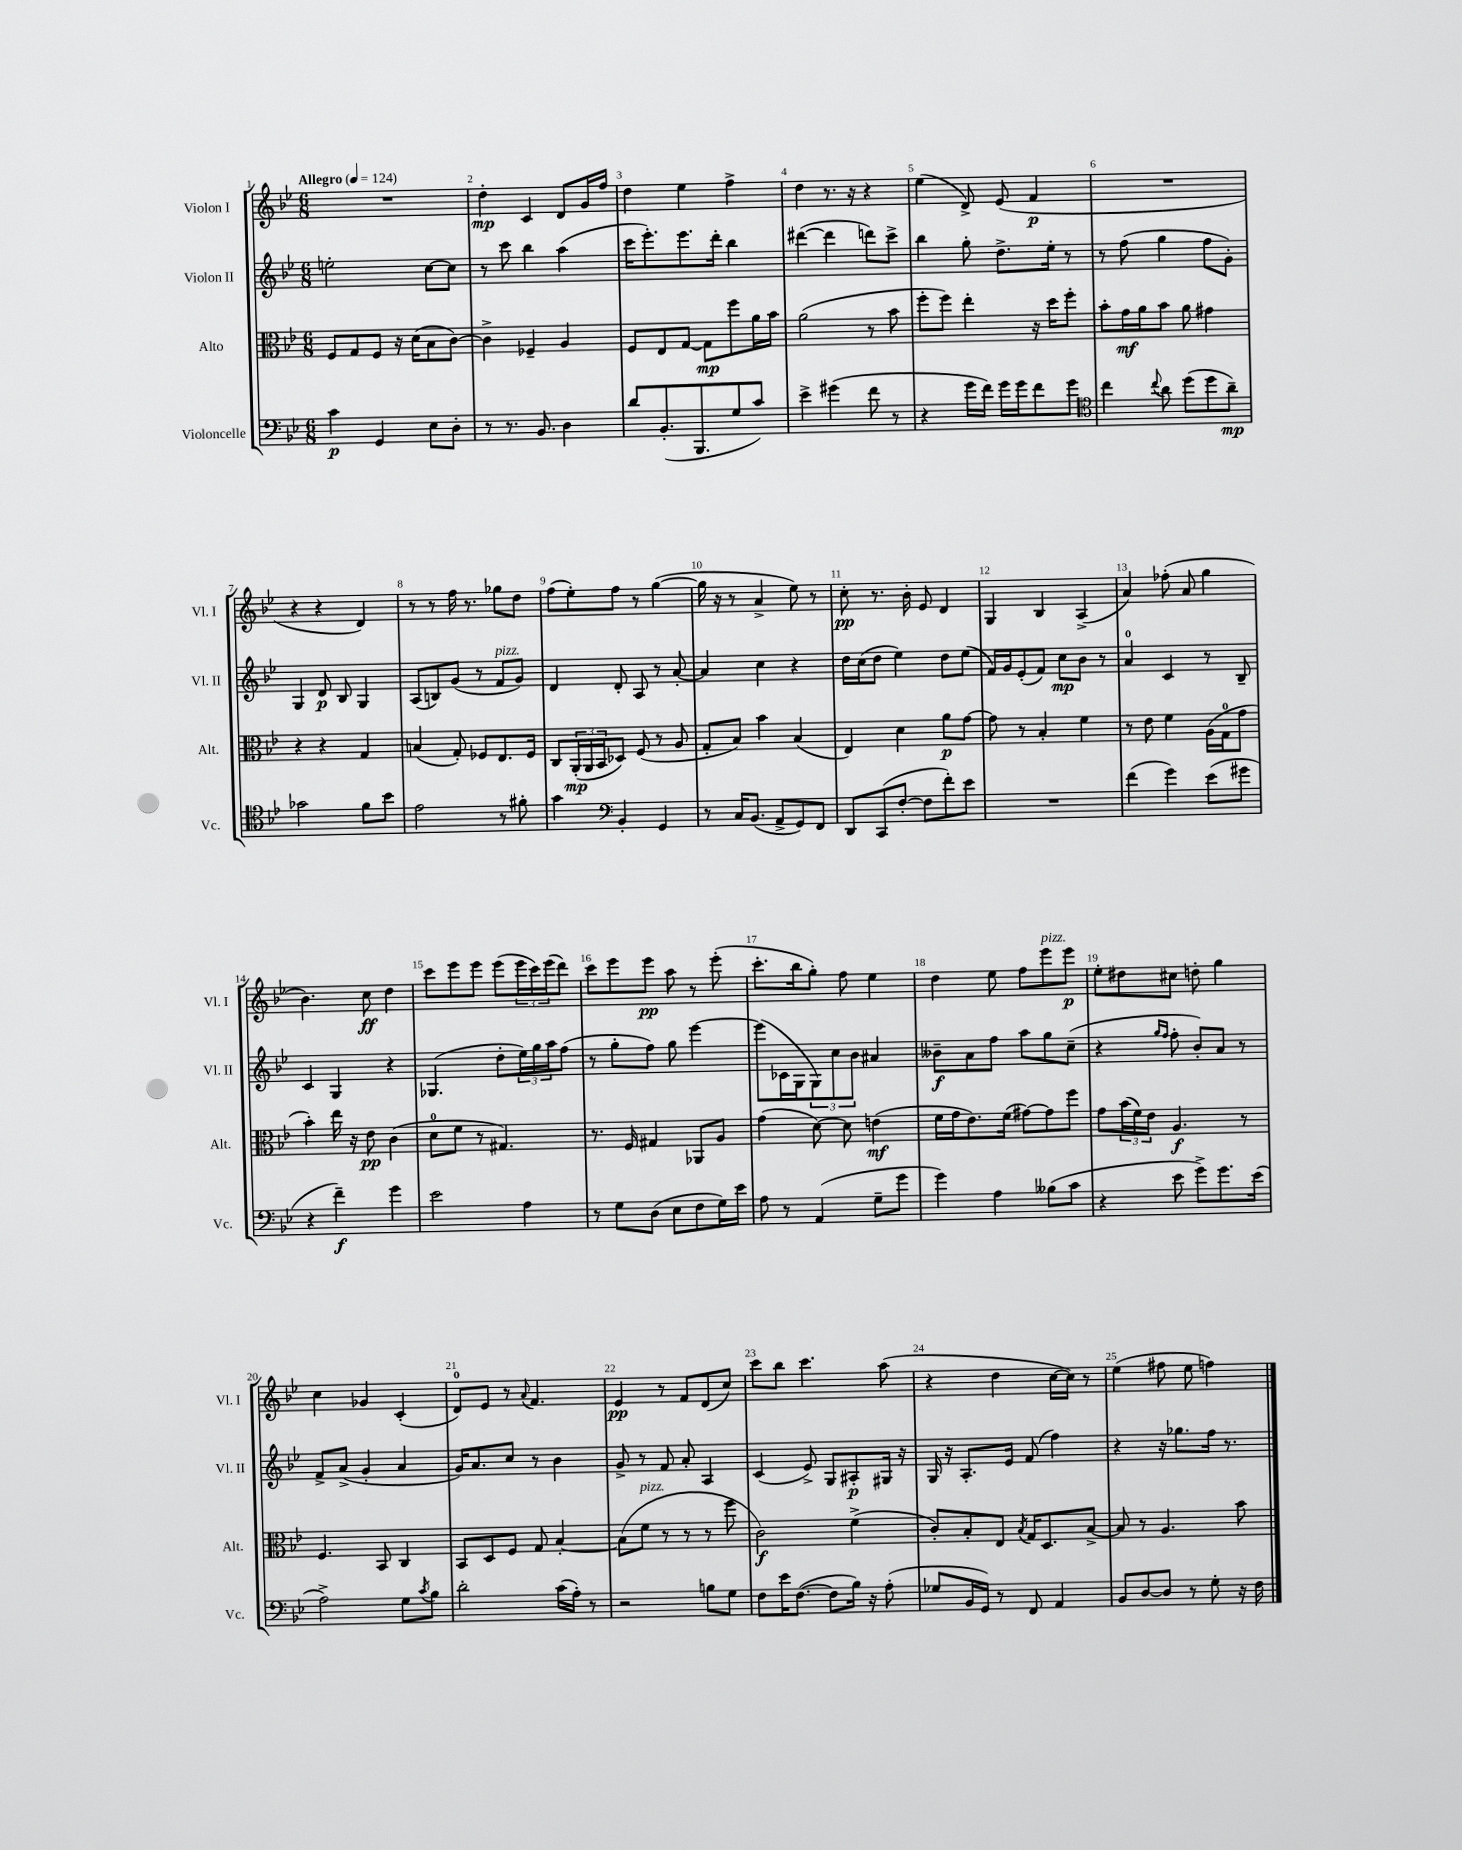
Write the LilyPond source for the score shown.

<<
\new StaffGroup <<
\new Staff = "s0" \with { instrumentName = "Violon I" shortInstrumentName = "Vl. I" } {
    \clef treble \key bes \major \numericTimeSignature \time 6/8 \tempo "Allegro" 4 = 124
    R2. |
    d''4-.\mp c'4 d'8 g'16 f''16 |
    d''4 ees''4 f''4-> |
    d''4 r8. r16 r4 |
    ees''4( d'8->) ees'8( f'4\p |
    R2. |
    r4 r4 d'4) |
    r8 r8 f''16 r8. ges''8 d''8 |
    f''8( ees''8-.) f''8 r8 g''4~( |
    g''16 r16 r8 a'4-> ees''8) r8 |
    c''8-.\pp r8. bes'16-. ees'8 d'4 |
    g4 bes4 a4->( |
    a'4) fes''8-.( a'8 g''4 |
    bes'4.) c''8\ff d''4 |
    c'''8 ees'''8 ees'''8 ees'''8( \tuplet 3/2 { ees'''16 c'''16) ees'''16( } d'''8) |
    c'''8 ees'''8 ees'''8\pp a''8 r8 ees'''8-.( |
    c'''8.-. bes''16 g''8-.) f''8 ees''4 |
    d''4 ees''8 f''8 ees'''8^\markup { \italic "pizz." } ees'''8\p |
    ees''8-. dis''8 cis''8 d''8-. g''4 |
    c''4 ges'4 c'4-.( |
    d'8-0) ees'8 r8 \appoggiatura { a'8 } f'4. |
    ees'4\pp r8 f'8 d'8( c''8) |
    c'''8 bes''8 c'''4. a''8( |
    r4 d''4 c''16~ c''16) r8 |
    ees''4( fis''8 ees''8 f''4) \bar "|." |
}
\new Staff = "s1" \with { instrumentName = "Violon II" shortInstrumentName = "Vl. II" } {
    \clef treble \key bes \major \numericTimeSignature \time 6/8
    e''2-. c''8~ c''8 |
    r8 c'''8 bes''4 a''4( |
    c'''16 ees'''8.-.) ees'''8. d'''16-. bes''4 |
    dis'''4~( dis'''4 d'''8) c'''8-> |
    bes''4 g''8-. d''8.-> ees''16-. r8 |
    r8 f''8( g''4 f''8 g'8-.) |
    g4 d'8\p bes8 g4 |
    a8( b8) g'8( r8 f'8^\markup { \italic "pizz." } g'8) |
    d'4 d'8-. a8 r8 a'8~-. |
    a'4 c''4 r4 |
    d''16 c''16( d''8 ees''4) d''8 ees''8( |
    f'16) g'16 ees'8-.( f'8) c''8\mp bes'8 r8 |
    a'4-0 c'4 r8 bes8-- |
    c'4 g4 r4 |
    ges4.( d''8-. \tuplet 3/2 { ees''16) g''16 a''16 } f''8( |
    r8 g''8-. f''8) g''8 ees'''4~ |
    ees'''8( ces'16 g16 \tuplet 3/2 { g8) c''8 bes'8 } ais'4 |
    beses'8--\f a'8 f''8 a''8 g''8 c''8--( |
    r4 \grace { g''16 f''16 } f''8-. bes'8-.) a'8 r8 |
    f'8-> a'8->( g'4-. a'4 |
    g'16) a'8. c''8 r8 bes'4 |
    g'8-> r8 f'8 a'8-. a4 |
    c'4( ees'8->) g8 ais8-.\p gis16 r16 |
    g16 r16 a8.-. ees'16 f'8( f''4) |
    r4 r16 ges''8. f''16 r8. \bar "|." |
}
\new Staff = "s2" \with { instrumentName = "Alto" shortInstrumentName = "Alt." } {
    \clef alto \key bes \major \numericTimeSignature \time 6/8
    f8 g8 f8 r16 d'16( bes8 c'8~) |
    c'4-> fes4-- a4 |
    f8 ees8 g8~ g8\mp f''8 a'16 bes'16 |
    a'2( r8 bes'8 |
    f''8-. f''8) ees''4-. r16 d''16 f''8-. |
    bes'8-. g'16\mf a'16 bes'8 a'8 gis'4 |
    r4 r4 g4 |
    b4( g8-.) fes8 ees8. fes16 |
    c8 \tuplet 3/2 { a,16-.\mp( a,16 bes,16 } des8) f8( r8 a8 |
    g8-. bes8) bes'4 bes4( |
    ees4) d'4 a'8\p g'8~ |
    g'8 r8 bes4-. f'4 |
    r8 ees'8 f'4 a16( g16-0 g'8 |
    bes'4-.) ees''16 r16 ees'8\pp c'4( |
    d'8-0 f'8 r8 gis4.) |
    r8. f16 gis4 aes,8 a8 |
    g'4( d'8~) d'8 e'4\mf( |
    f'16 g'16 ees'8.) f'16( gis'8~) gis'8 f''8 |
    g'8 \tuplet 3/2 { bes'16( f'16) ees'16 } a4.\f r8 |
    f4. bes,8 c4 |
    bes,8 d8 f8 g8 bes4~-. |
    bes8( f'8^\markup { \italic "pizz." } r8 r8 r8 f''8 |
    c'2\f) f'4->( |
    c'8-.) bes8-. ees8 \acciaccatura { bes8 } g16 d8. bes8~-> |
    bes8 r8 a4. bes'8 \bar "|." |
}
\new Staff = "s3" \with { instrumentName = "Violoncelle" shortInstrumentName = "Vc." } {
    \clef bass \key bes \major \numericTimeSignature \time 6/8
    c'4\p g,4 ees8 d8-. |
    r8 r8. bes,8. d4 |
    d'8 bes,8.-.( bes,,8. g8 c'8) |
    ees'4-> gis'4( f'8 r8 |
    r4 g'16 f'16) g'16 g'16 f'8 g'8 |
    \clef tenor c''4 \appoggiatura { c''8 } a'8 d''8( d''8 a'8--\mp) |
    ges'2 f'8 bes'8 |
    ees'2 r8 fis'8-. |
    g'4 \clef bass bes,4-. g,4 |
    r8 c16 bes,8.( a,8-> g,8) f,8 |
    d,8 c,8( f8~-. f8 f'8-.) ees'8 |
    R2. |
    f'4( g'4) ees'8( gis'8 |
    r4 f'4--\f) g'4 |
    ees'2 a4 |
    r8 g8 d8( ees8 f8 g16) ees'16 |
    a8 r8 a,4( g8-- g'8 |
    g'4) a4 beses8( c'8 |
    r4 ees'8 g'8->) g'8. ees'16( |
    a2->) g8 \acciaccatura { c'8 } bes8 |
    d'2-. c'16( a16-.) r8 |
    r2 b8 g8 |
    f8 ees'16 f8.~( f8 bes16) r16 a8-.( |
    ges8 bes,16 g,16) r8 f,8 a,4 |
    bes,8 d8~ d8 r8 g8-. r16 f16 \bar "|." |
}
>>
>>
\layout { \context { \Score \override BarNumber.break-visibility = ##(#f #t #t) barNumberVisibility = #all-bar-numbers-visible } }
